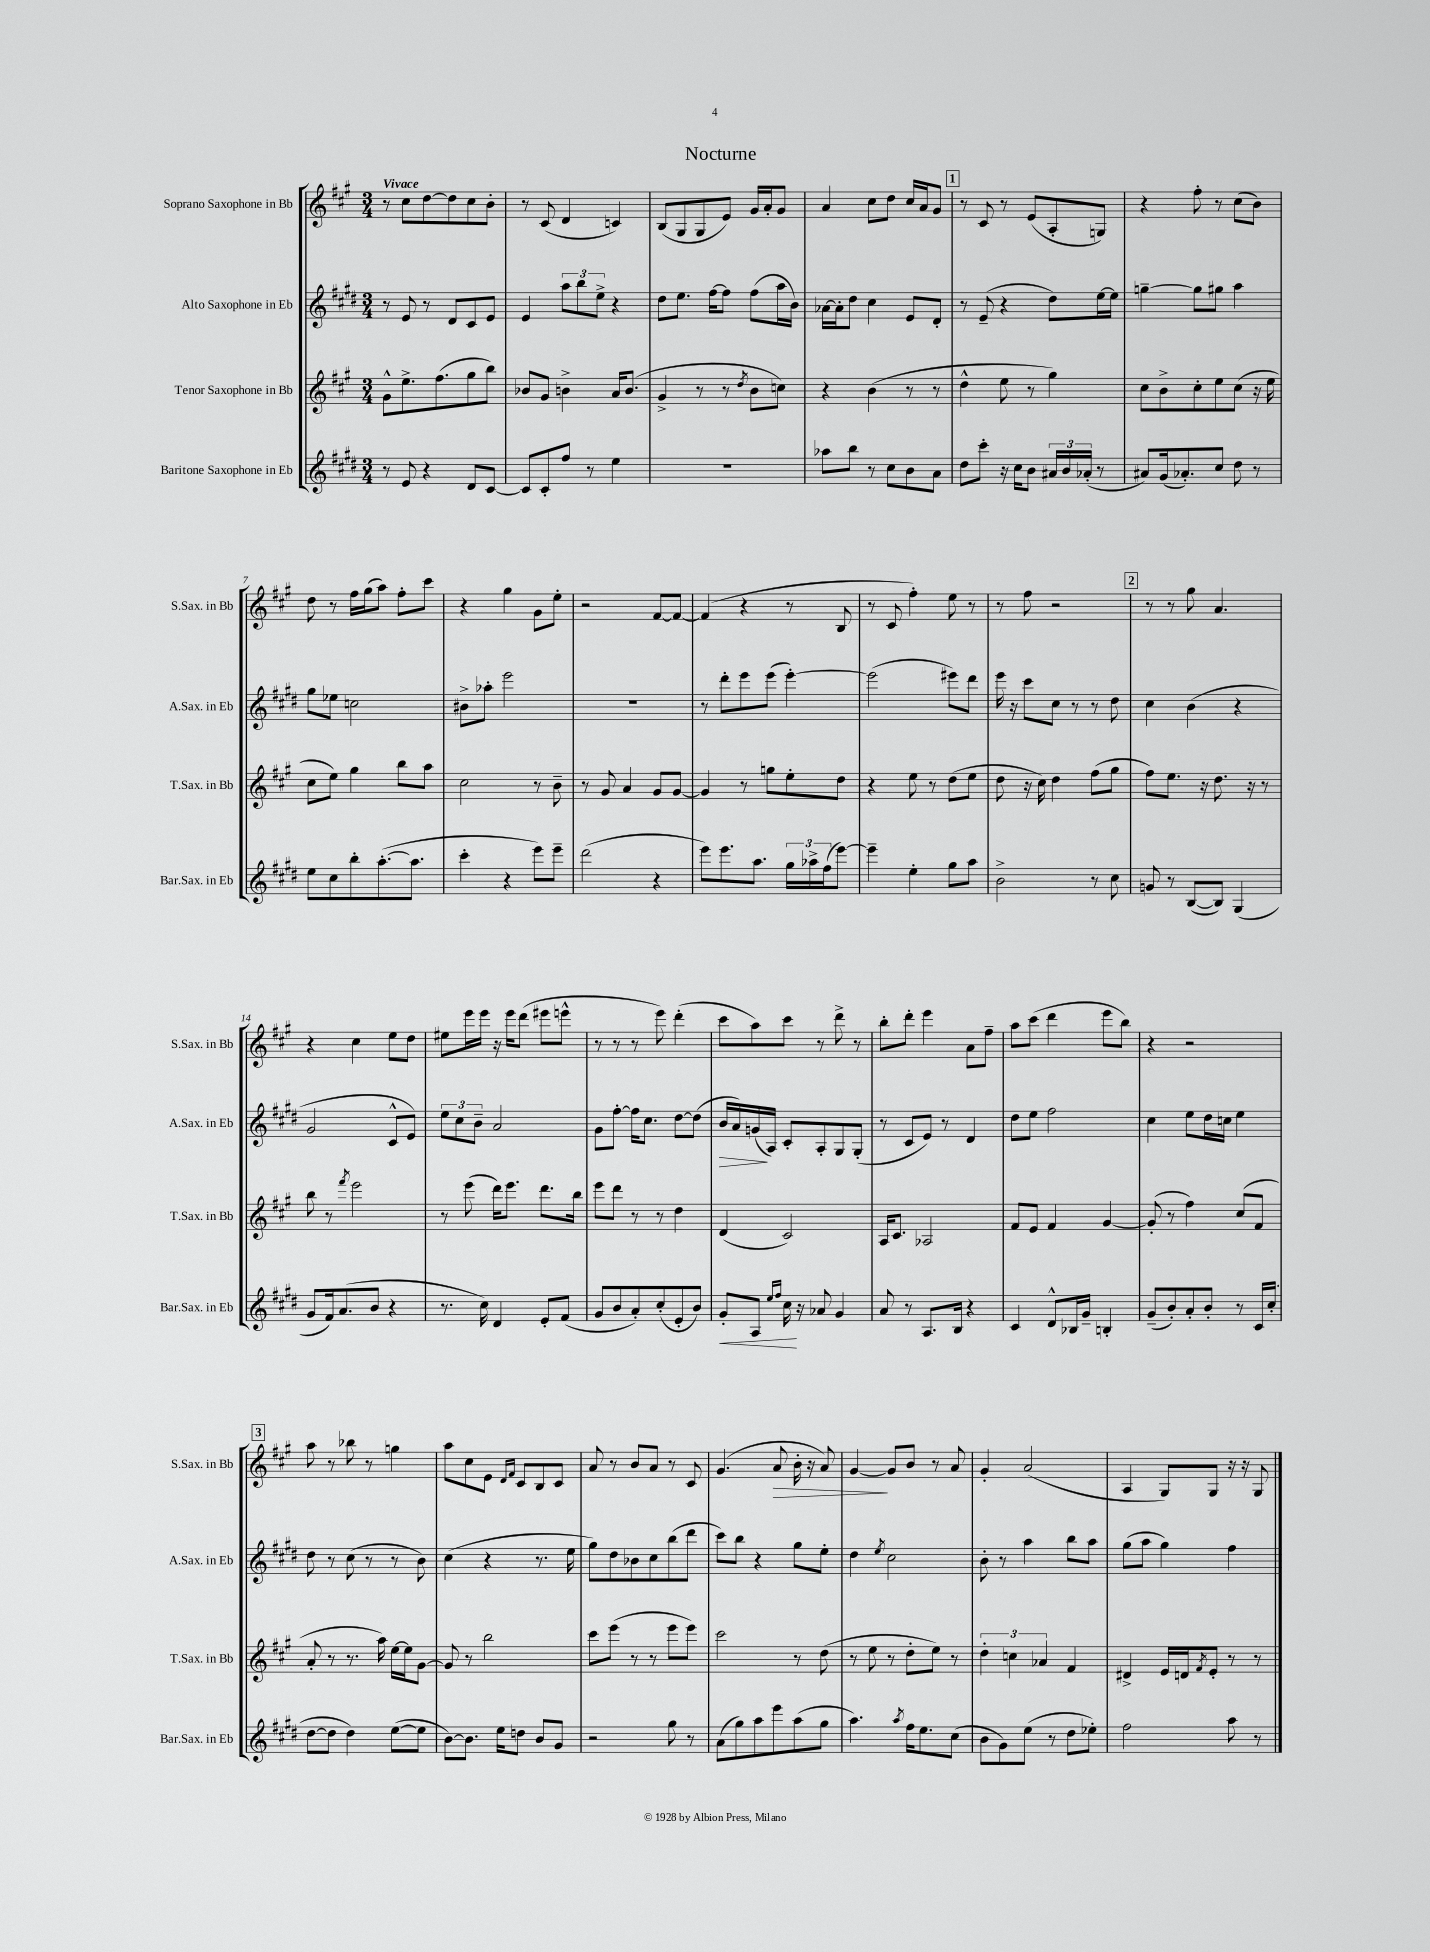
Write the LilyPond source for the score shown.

\header { title = "Nocturne" }
<<
\new StaffGroup <<
\new Staff = "s0" \with { instrumentName = "Soprano Saxophone in Bb" shortInstrumentName = "S.Sax. in Bb" } {
    \clef treble \key a \major \numericTimeSignature \time 3/4 \tempo "Vivace"
    r8 cis''8 d''8~ d''8 cis''8 b'8-. |
    r8 cis'8( d'4 c'4) |
    b8( gis8 gis8 e'8) gis'16 a'16-. gis'8 |
    a'4 cis''8 d''8 cis''16 a'16 gis'8 |
    \mark \markup { \box "1" } r8 cis'8 r8 e'8( a8-. g8) |
    r4 fis''8-. r8 cis''8( b'8) |
    d''8 r8 fis''16 gis''16( a''8) fis''8-. cis'''8 |
    r4 gis''4 gis'8 e''8-. |
    r2 fis'8~ fis'8~ |
    fis'4( r4 r8 b8 |
    r8 cis'8 fis''4-.) e''8 r8 |
    r8 fis''8 r2 |
    \mark \markup { \box "2" } r8 r8 gis''8 a'4. |
    r4 cis''4 e''8 d''8 |
    eis''8 e'''16 e'''16 r16 e'''16 d'''8( eis'''8 e'''8-^ |
    r8 r8 r8 e'''8) d'''4-.( |
    cis'''8 a''8) cis'''8 r8 d'''8-> r8 |
    b''8-. d'''8-. e'''4 a'8 fis''8-- |
    a''8 cis'''8( d'''4 e'''8 b''8) |
    r4 r2 |
    \mark \markup { \box "3" } a''8 r8 bes''8 r8 g''4 |
    a''8 cis''8 e'8 \grace { d'16 fis'16 } cis'8 b8 cis'8 |
    a'8 r8 b'8 a'8 r8 cis'8 |
    gis'4.( a'8\> b'16-. r16 a'8) |
    gis'4~\! gis'8 b'8 r8 a'8 |
    gis'4-. a'2( |
    a4 gis8) gis8 r16 r16 gis8 \bar "|." |
}
\new Staff = "s1" \with { instrumentName = "Alto Saxophone in Eb" shortInstrumentName = "A.Sax. in Eb" } {
    \clef treble \key e \major \numericTimeSignature \time 3/4
    r8 e'8 r8 dis'8 cis'8 e'8 |
    e'4 \tuplet 3/2 { a''8 b''8 e''8-> } r4 |
    dis''8 e''8. fis''16~ fis''8 fis''8( a''16 b'16) |
    aes'16~ aes'16-. dis''8 cis''4 e'8 dis'8-. |
    \mark \markup { \box "1" } r8 e'8--( r4 dis''8) e''16~ e''16 |
    g''4~-- g''8 gis''8 a''4 |
    gis''8 ees''8 c''2 |
    bis'8-> aes''8-. e'''2 |
    R2. |
    r8 dis'''8-. e'''8 e'''8( e'''4~-.) |
    e'''2( eis'''8) dis'''8 |
    e'''16 r16 cis'''8 cis''8 r8 r8 dis''8 |
    \mark \markup { \box "2" } cis''4 b'4( r4 |
    gis'2 cis'8-^ e'8) |
    \tuplet 3/2 { e''8 cis''8 b'8-- } a'2 |
    gis'8 fis''8~-. fis''16 cis''8. dis''8~ dis''8( |
    b'16\> a'16) g'16\!( a16) cis'8-. a8-. gis8 gis8-.( |
    r8 cis'8 e'8) r8 dis'4 |
    dis''8 e''8 fis''2 |
    cis''4 e''8 dis''16 c''16 e''4 |
    \mark \markup { \box "3" } dis''8 r8 cis''8( r8 r8 b'8) |
    cis''4( r4 r8. e''16 |
    gis''8) dis''8 bes'8 cis''8 b''8( dis'''8 |
    cis'''8) b''8 r4 gis''8 e''8-. |
    dis''4 \acciaccatura { e''8 } cis''2 |
    b'8-. r8 a''4 b''8 a''8 |
    gis''8( a''8 gis''4) fis''4 \bar "|." |
}
\new Staff = "s2" \with { instrumentName = "Tenor Saxophone in Bb" shortInstrumentName = "T.Sax. in Bb" } {
    \clef treble \key a \major \numericTimeSignature \time 3/4
    gis'8-^ e''8.-> fis''8.( gis''8 b''8) |
    bes'8 gis'8 b'4-> a'16 b'8.( |
    gis'4-> r8 r8 \acciaccatura { d''8 } b'8 c''8) |
    r4 b'4( r8 r8 |
    \mark \markup { \box "1" } d''4-^ e''8 r8 gis''4) |
    cis''8 b'8-> cis''8-. e''8 cis''8( r16 e''16 |
    cis''8 e''8) gis''4 b''8 a''8 |
    cis''2 r8 b'8-- |
    r8 gis'8 a'4 gis'8 gis'8~ |
    gis'4 r8 g''8 e''8-. d''8 |
    r4 e''8 r8 d''8( e''8 |
    d''8 r16 cis''16) d''4 fis''8( gis''8 |
    \mark \markup { \box "2" } fis''8) e''8. r16 d''8. r16 r8 |
    b''8 r8 \acciaccatura { fis'''8 } e'''2 |
    r8 e'''8( d'''16) e'''8. d'''8. b''16 |
    e'''8 d'''8 r8 r8 d''4 |
    d'4( cis'2) |
    a16 cis'8. aes2 |
    fis'8 e'8 fis'4 gis'4~ |
    gis'8-.( r8 fis''4) cis''8( fis'8 |
    \mark \markup { \box "3" } a'8-. r8 r8. a''16) e''16~ e''16 gis'8~ |
    gis'8 r8 b''2 |
    cis'''8 e'''8( r8 r8 e'''8 e'''8) |
    cis'''2 r8 d''8( |
    r8 e''8 r8 d''8-. e''8) r8 |
    \tuplet 3/2 { d''4-. c''4 aes'4 } fis'4 |
    dis'4-> e'16 d'16 \acciaccatura { fis'8 } e'8-. r8 r8 \bar "|." |
}
\new Staff = "s3" \with { instrumentName = "Baritone Saxophone in Eb" shortInstrumentName = "Bar.Sax. in Eb" } {
    \clef treble \key e \major \numericTimeSignature \time 3/4
    r8 e'8 r4 dis'8 cis'8~ |
    cis'8 cis'8-. fis''8 r8 e''4 |
    R2. |
    aes''8 b''8 r8 cis''8 b'8 a'8 |
    \mark \markup { \box "1" } dis''8 cis'''8-. r16 cis''16 b'8 \tuplet 3/2 { ais'16 b'16 aes'16-.( } r8 |
    ais'8) gis'16( aes'8.-.) cis''8 dis''8 r8 |
    e''8 cis''8 b''8-. a''8.~-.( a''8. |
    cis'''4-. r4 e'''8) e'''8-- |
    dis'''2( r4 |
    e'''8) e'''8. a''8. \tuplet 3/2 { gis''16 aes''16-> fis''16( } e'''8~) |
    e'''4-- e''4-. gis''8 a''8 |
    b'2-> r8 cis''8 |
    \mark \markup { \box "2" } g'8 r8 b8~( b8) gis4( |
    gis'8 fis'16) a'8.( b'8 r4 |
    r8. cis''16) dis'4 e'8-. fis'8( |
    gis'8 b'8 a'8-.) cis''8-.( e'8-. b'8) |
    gis'8-.\< a8 \grace { e''16 fis''16 } cis''16\! r16 aes'8 gis'4 |
    a'8 r8 a8. b16 r4 |
    cis'4 dis'8-^ bes16 gis'16-- b4-. |
    gis'8--( b'8-.) a'8-. b'8-. r8 cis'16 cis''16-.( |
    \mark \markup { \box "3" } dis''8~ dis''8 dis''4) e''8~( e''8 |
    b'8~) b'8. e''16 d''8 b'8 gis'8 |
    r2 gis''8 r8 |
    a'8( gis''8) a''8 e'''8 a''8( gis''8 |
    a''4.) \acciaccatura { a''8 } fis''16 e''8. cis''8( |
    b'8 gis'8) e''8( r8 dis''8 ees''8-.) |
    fis''2 a''8 r8 \bar "|." |
}
>>
>>
